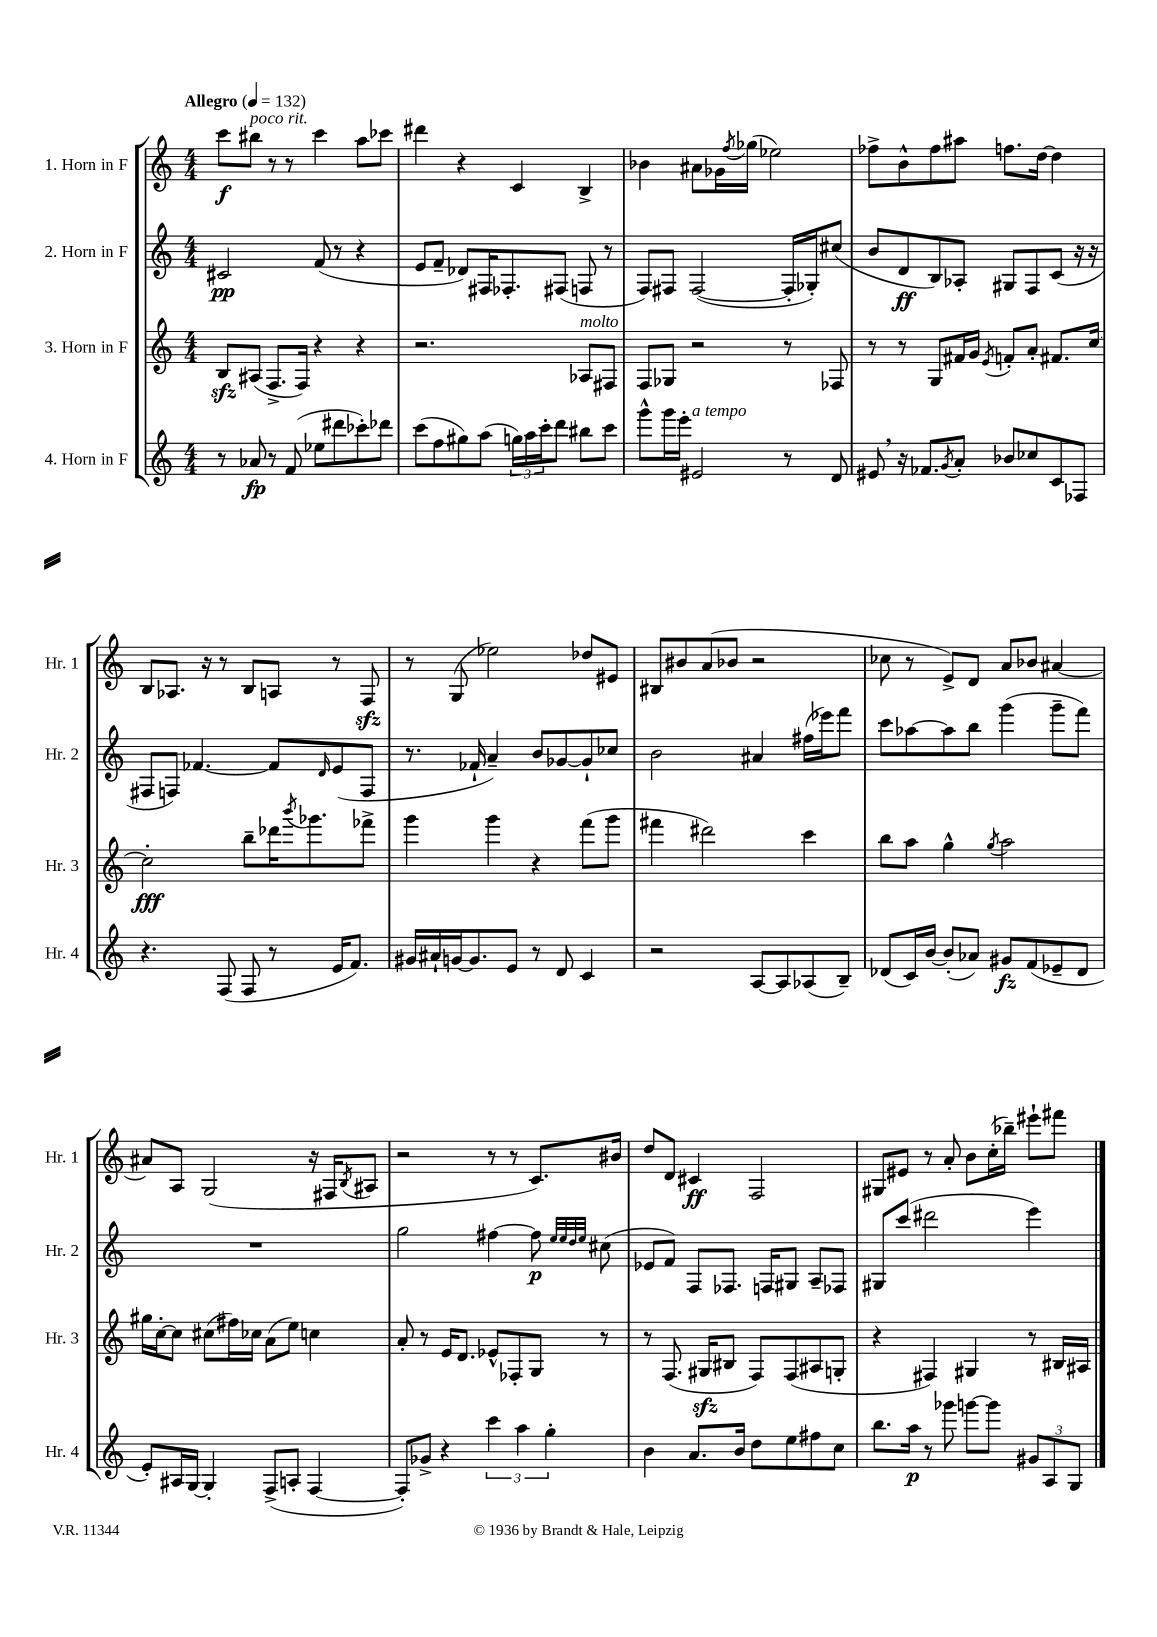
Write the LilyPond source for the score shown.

<<
\new StaffGroup <<
\new Staff = "s0" \with { instrumentName = "1. Horn in F" shortInstrumentName = "Hr. 1" } {
    \clef treble \key c \major \numericTimeSignature \time 4/4 \tempo "Allegro" 4 = 132
    c'''8\f bis''8^\markup { \italic "poco rit." } r8 r8 c'''4 a''8 ces'''8 |
    dis'''4 r4 c'4 b4-> |
    bes'4 ais'8 ges'16 \acciaccatura { f''8 } ges''16( ees''2) |
    fes''8-> b'8-^ fes''8 ais''8 f''8. d''16~ d''4 |
    b8 aes8. r16 r8 b8 a8 r8 f8\sfz |
    r8 g8( ees''2) des''8 eis'8 |
    bis8 bis'8 a'8( bes'8 r2 |
    ces''8 r8 e'8->) d'8 a'8 bes'8 ais'4~ |
    ais'8 a8 g2( r16 fis16 \acciaccatura { b8 } ais8 |
    r2 r8 r8 c'8.) bis'16 |
    d''8 d'8 cis'4\ff f2 |
    gis8 eis'8 r8 a'8-. b'8 c''16-.( bes''16--) eis'''8-! fis'''8 \bar "|." |
}
\new Staff = "s1" \with { instrumentName = "2. Horn in F" shortInstrumentName = "Hr. 2" } {
    \clef treble \key c \major \numericTimeSignature \time 4/4
    cis'2\pp f'8( r8 r4 |
    e'8 f'8-- des'8) fis16 fes8.-. fis8( f8 r8 |
    f8) fis8 fis2~( fis16-. ges16-.) cis''8( |
    b'8 d'8\ff b8) aes8-. gis8 f8 c'8( r16 r16 |
    fis8 f8) fes'4.~ fes'8 \grace { d'16 } e'8( f8 |
    r8. fes'16-! a'4--) b'8 ges'8~ ges'8-! ces''8 |
    b'2 ais'4 fis''16( ees'''16) f'''8 |
    c'''8 aes''8~ aes''8 b''8 g'''4( g'''8-- f'''8) |
    R1 |
    g''2 fis''4~ fis''8\p \grace { e''32 e''32 d''32 e''32 } cis''8( |
    ees'8 f'8) f8 fes8. f16 gis8 a8-- fes8 |
    gis8 c'''8( dis'''2 e'''4) \bar "|." |
}
\new Staff = "s2" \with { instrumentName = "3. Horn in F" shortInstrumentName = "Hr. 3" } {
    \clef treble \key c \major \numericTimeSignature \time 4/4
    b8\sfz ais8( f8.-> f16) r4 r4 |
    r2. aes8^\markup { \italic "molto" } fis8 |
    f8 ges8 r2 r8 fes8 |
    r8 r8 g8 fis'16 g'16 \acciaccatura { e'8 } f'8-. a'8-. fis'8. c''16~ |
    c''2-.\fff b''8-- des'''16 \acciaccatura { b'''8 } ges'''8. fes'''8-> |
    g'''4 g'''4 r4 f'''8( g'''8 |
    fis'''4 dis'''2) c'''4 |
    b''8 a''8 g''4-^ \acciaccatura { g''8 } a''2 |
    gis''16 c''16~-. c''8 cis''8( fis''16) ces''16 a'8( e''8) c''4 |
    a'8-. r8 e'16 d'8. ees'8-^ fes8-. g8 r8 |
    r8 f8.( gis16\sfz bis8 f8) f8( ais8 g8-. |
    r4 fis4) gis4 r8 bis16 ais16 \bar "|." |
}
\new Staff = "s3" \with { instrumentName = "4. Horn in F" shortInstrumentName = "Hr. 4" } {
    \clef treble \key c \major \numericTimeSignature \time 4/4
    r8 aes'8\fp r8 f'8( ees''8 dis'''8 ces'''8-.) des'''8 |
    c'''8( f''8 gis''8) a''8( \tuplet 3/2 { g''16) a''16 c'''16-. } d'''8 bis''8 c'''8 |
    g'''8-^ g'''16 e'''16-. eis'2^\markup { \italic "a tempo" } r8 d'8 |
    eis'8 \breathe r16 fes'8. \acciaccatura { g'8 } a'8-. bes'8 ces''8 c'8 fes8 |
    r4. f8( f8 r8 e'16 f'8.) |
    gis'16 ais'16-! g'16~ g'8. e'8 r8 d'8 c'4 |
    r2 a8~ a8 aes8( b8--) |
    des'8( c'16) b'16~ b'8-.( aes'8) gis'8\fz f'8( ees'8-- des'8 |
    e'8-.) ais16 g16~ g4-. f8->( a8-. f4~ |
    f8-.) ges'8-> r4 \tuplet 3/2 { c'''4 a''4 g''4-. } |
    b'4 a'8. b'16 d''8 e''8 fis''8 c''8 |
    b''8. a''16\p r8 ges'''8 g'''8~ g'''8 \tuplet 3/2 { gis'8 a8 g8 } \bar "|." |
}
>>
>>
\layout { \context { \Score \remove "Bar_number_engraver" } }
